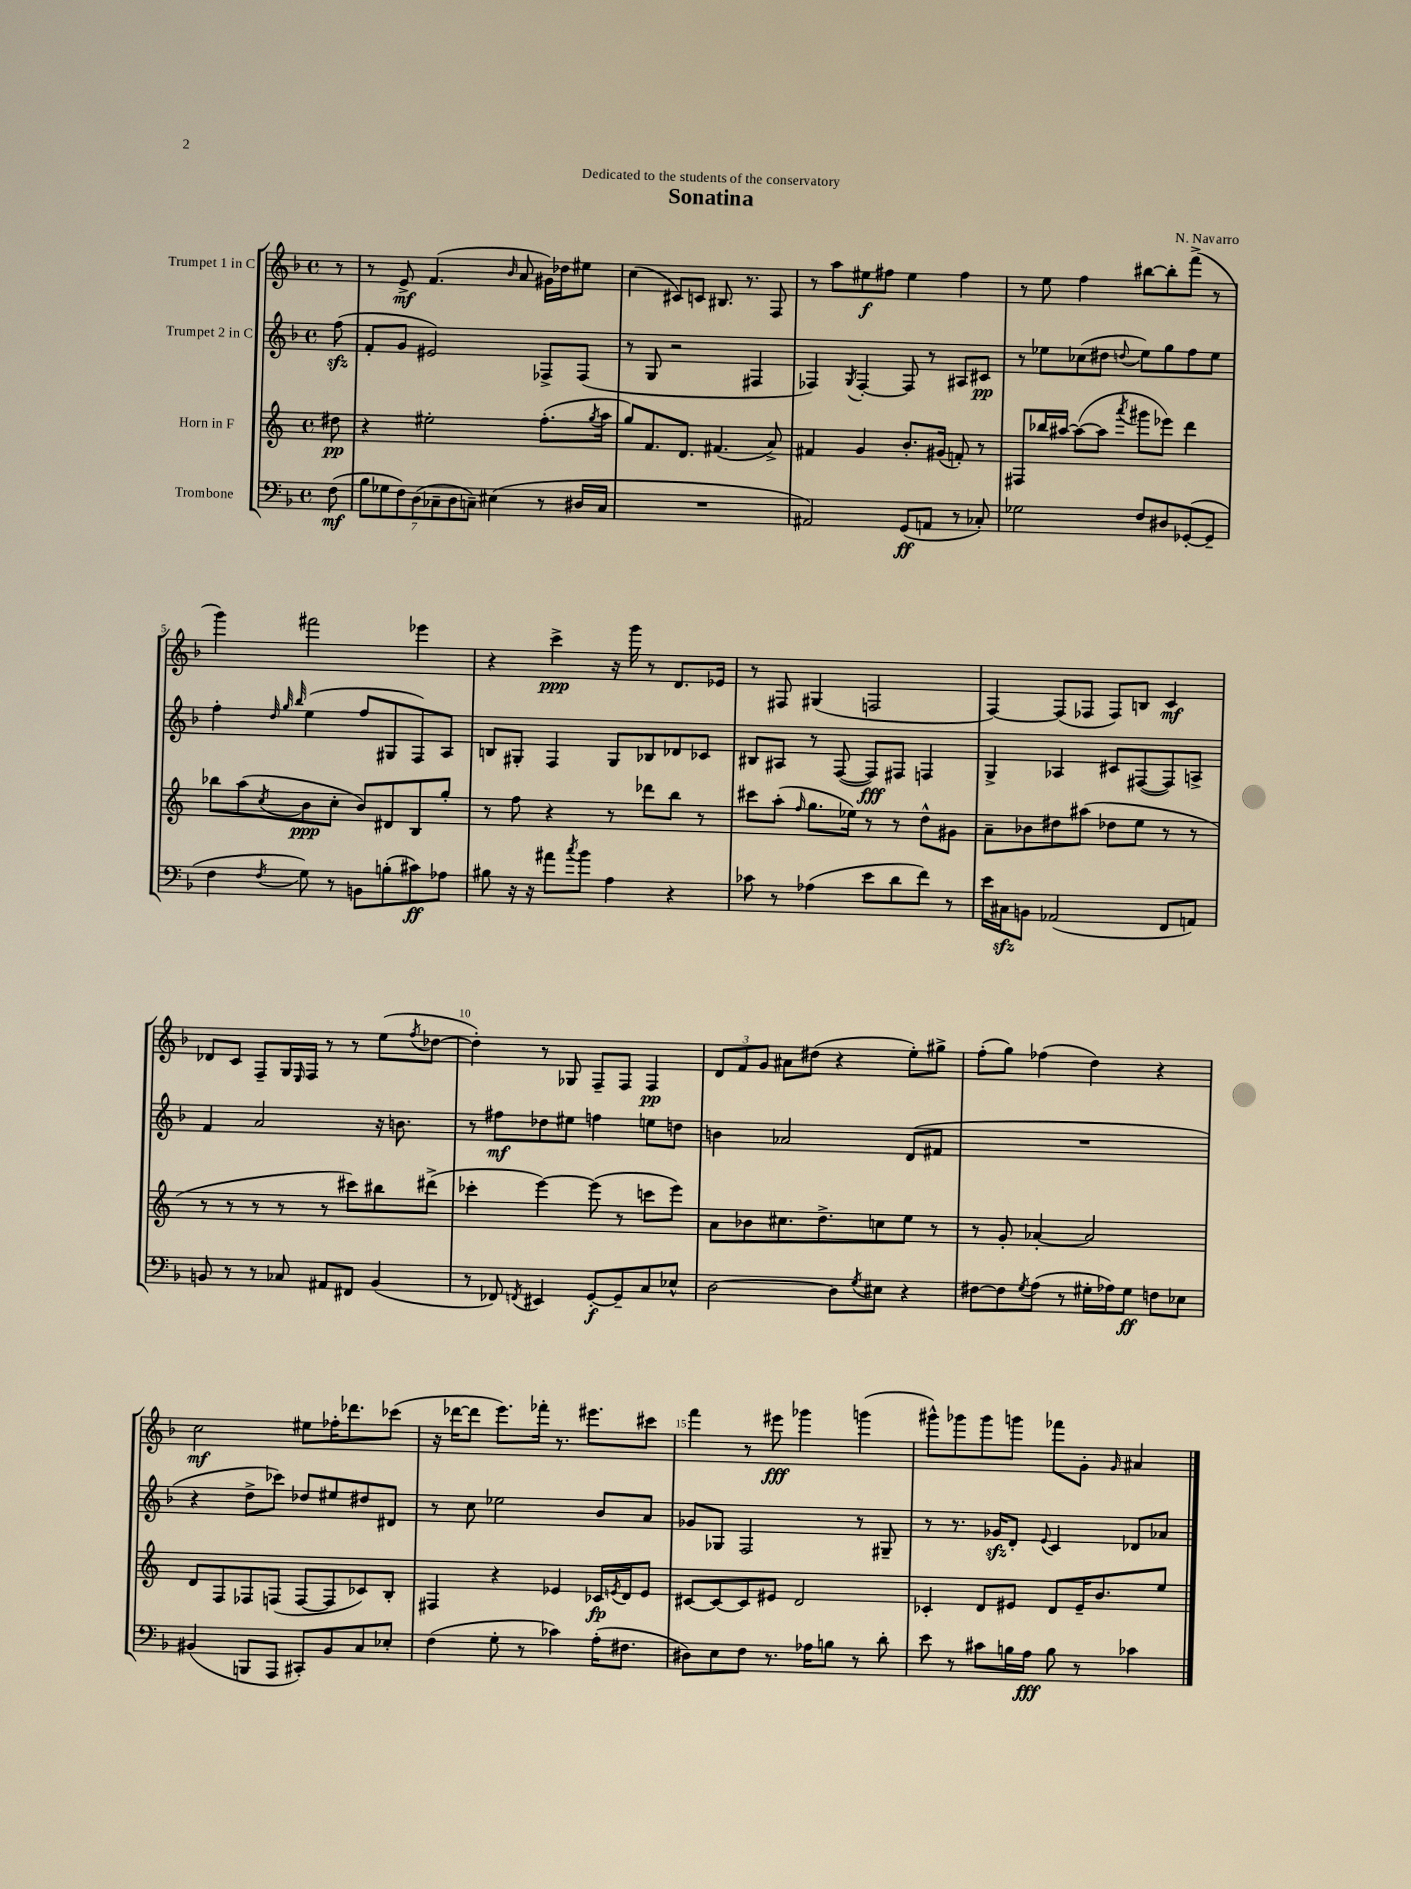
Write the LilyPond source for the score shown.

\header { title = "Sonatina" composer = "N. Navarro" dedication = "Dedicated to the students of the conservatory" }
<<
\new StaffGroup <<
\new Staff = "s0" \with { instrumentName = "Trumpet 1 in C" } {
    \clef treble \key f \major \defaultTimeSignature \time 4/4 \partial 8
    r8 |
    r8 e'8->\mf f'4.( \grace { bes'16 } a'8 gis'16) des''16 eis''8 |
    c''4( cis'8) c'8 bis8. r8. f8 |
    r8 a''8 eis''8\f fis''8 eis''4 fis''4 |
    r8 e''8 f''4 bis''8~ bis''8-. f'''8->( r8 |
    g'''4) fis'''2 ees'''4 |
    r4 c'''4->\ppp r16 g'''16 r8 d'8. ees'16 |
    r8 fis8 gis4( f2 |
    f4~) f8( fes8 fes8) b8 c'4\mf |
    des'8 c'8 f8-- g16 \grace { e16 } f16 r8 r8 e''8( \acciaccatura { f''8 } des''8~ |
    des''4-.) r8 ges8 f8-- f8 f4\pp |
    \tuplet 3/2 { d'8 f'8 g'8 } ais'8 dis''8( r4 e''8-.) gis''8-> |
    f''8-.( g''8) fes''4( d''4) r4 |
    c''2\mf eis''8 fes''16-. des'''8. ces'''8( |
    r16 des'''16~ des'''8 e'''8.) fes'''16-. r8. eis'''8. cis'''8 |
    f'''4 r8 eis'''8\fff ges'''4 g'''4( |
    gis'''8-^) ges'''8 ges'''8 g'''8 fes'''8 g'8-. \grace { g'16 } ais'4 \bar "|." |
}
\new Staff = "s1" \with { instrumentName = "Trumpet 2 in C" } {
    \clef treble \key f \major \defaultTimeSignature \time 4/4 \partial 8
    f''8\sfz( |
    f'8-. g'8 eis'2) fes8-> fes8( |
    r8 g8 r2 fis4 |
    fes4) \acciaccatura { g8 } fes4~-. fes8 r8 ais8 cis'8\pp |
    r8 ees''8 ces''8( dis''8 \appoggiatura { d''8 } ees''8) g''8 f''8 ees''8 |
    f''4-. \grace { d''32 g''32 bes''32 } e''4( f''8 gis8 f8) a8 |
    b8 gis8-. f4 gis8 bes8 des'8 ces'8 |
    bis8 ais8 r8 f8~( f8\fff) fis8 f4 |
    g4-> aes4 cis'8 fis8~( fis8) a8-> |
    f'4 a'2 r16 b'8. |
    r8 fis''8\mf des''8 eis''8 f''4 e''8 d''8 |
    b'4 aes'2 d'8( fis'8 |
    R1 |
    r4 d''8-> ces'''8) des''8 eis''8 dis''8 dis'8 |
    r8 c''8 ees''2 bes'8 a'8 |
    ges'8 ges8 f2 r8 gis8-- |
    r8 r8. ges'16\sfz d'8-. \appoggiatura { e'8 } c'4 des'8 aes'8 \bar "|." |
}
\new Staff = "s2" \with { instrumentName = "Horn in F" } {
    \clef treble \key c \major \defaultTimeSignature \time 4/4 \partial 8
    dis''8\pp |
    r4 eis''2-. f''8.-.( \acciaccatura { g''8 } a''16 |
    g''8) f'8. d'8. fis'4.( a'8->) |
    fis'4 g'4 b'8.-. gis'16( f'8-.) r8 |
    fis8 bes''16 ais''16~ ais''8~( ais''8 \acciaccatura { a'''8 } gis'''8 ees'''8) d'''4 |
    bes''8 a''8( \acciaccatura { c''8 } b'8\ppp c''8-. b'8) dis'8 b8 g''8-. |
    r8 f''8 r4 r8 des'''8 b''8 r8 |
    cis'''8 a''8-.( \grace { f''16 } g''8. ees''16) r8 r8 d''8-^ gis'8 |
    a'8-- bes'8 dis''8 ais''8( des''8 e''8 r8 r8 |
    r8 r8 r8 r8 r8 cis'''8) bis''8 dis'''8->( |
    ces'''4-. e'''4~) e'''8( r8 c'''8 e'''8) |
    a'8 bes'8 cis''8. d''8.-> c''8 e''8 r8 |
    r8 g'8-. aes'4~-. aes'2 |
    d'8 f8 fes8 f8( f8~ f8 ces'8) b8-. |
    fis4 r4 ees'4 ces'16\fp \acciaccatura { e'8 } d'16 e'8 |
    cis'8~ cis'8~ cis'8 eis'8 d'2 |
    ces'4-. d'8 eis'8 d'8 eis'16-- b'8. e''8 \bar "|." |
}
\new Staff = "s3" \with { instrumentName = "Trombone" } {
    \clef bass \key f \major \defaultTimeSignature \time 4/4 \partial 8
    f8\mf( |
    \tuplet 7/4 { bes8 ges8 f8) d8( ces8-- d8 c8--) } eis4( r8 dis16 c16 |
    R1 |
    ais,2) g,8\ff( a,8 r8 ces8-.) |
    ges2 f8 dis8 ges,8~-.( ges,8-- |
    f4 \acciaccatura { f8 } g8) r8 b,8 b8-.( cis'8\ff) aes8 |
    bis8 r16 r16 ais'8 \acciaccatura { c''8 } bes'8 a4 r4 |
    ces'8 r8 aes4( e'8 d'8 f'8) r8 |
    e'16 cis16\sfz b,8 aes,2( f,8 a,8) |
    b,8 r8 r8 ces8 ais,8 fis,8 b,4( |
    r8 fes,8) \acciaccatura { f,8 } eis,4 g,8~-.\f g,8-- c8 ees8-^ |
    d2~ d8 \acciaccatura { g8 } eis8 r4 |
    fis8~ fis8 \acciaccatura { g8 } a8( r8 gis16-. aes16) gis8\ff f8 ees8 |
    bis,4( b,,8 a,,8 cis,8-.) bis,8 c8 ees8-. |
    f4( g8-. r8 ces'4) a16-.( fis8. |
    dis8) e8 f8 r8. aes16 b8 r8 d'8-. |
    e'8 r8 cis'8 b16 a16\fff b8 r8 ces'4 \bar "|." |
}
>>
>>
\layout { \context { \Score \override BarNumber.break-visibility = ##(#f #t #t) barNumberVisibility = #(every-nth-bar-number-visible 5) } }
